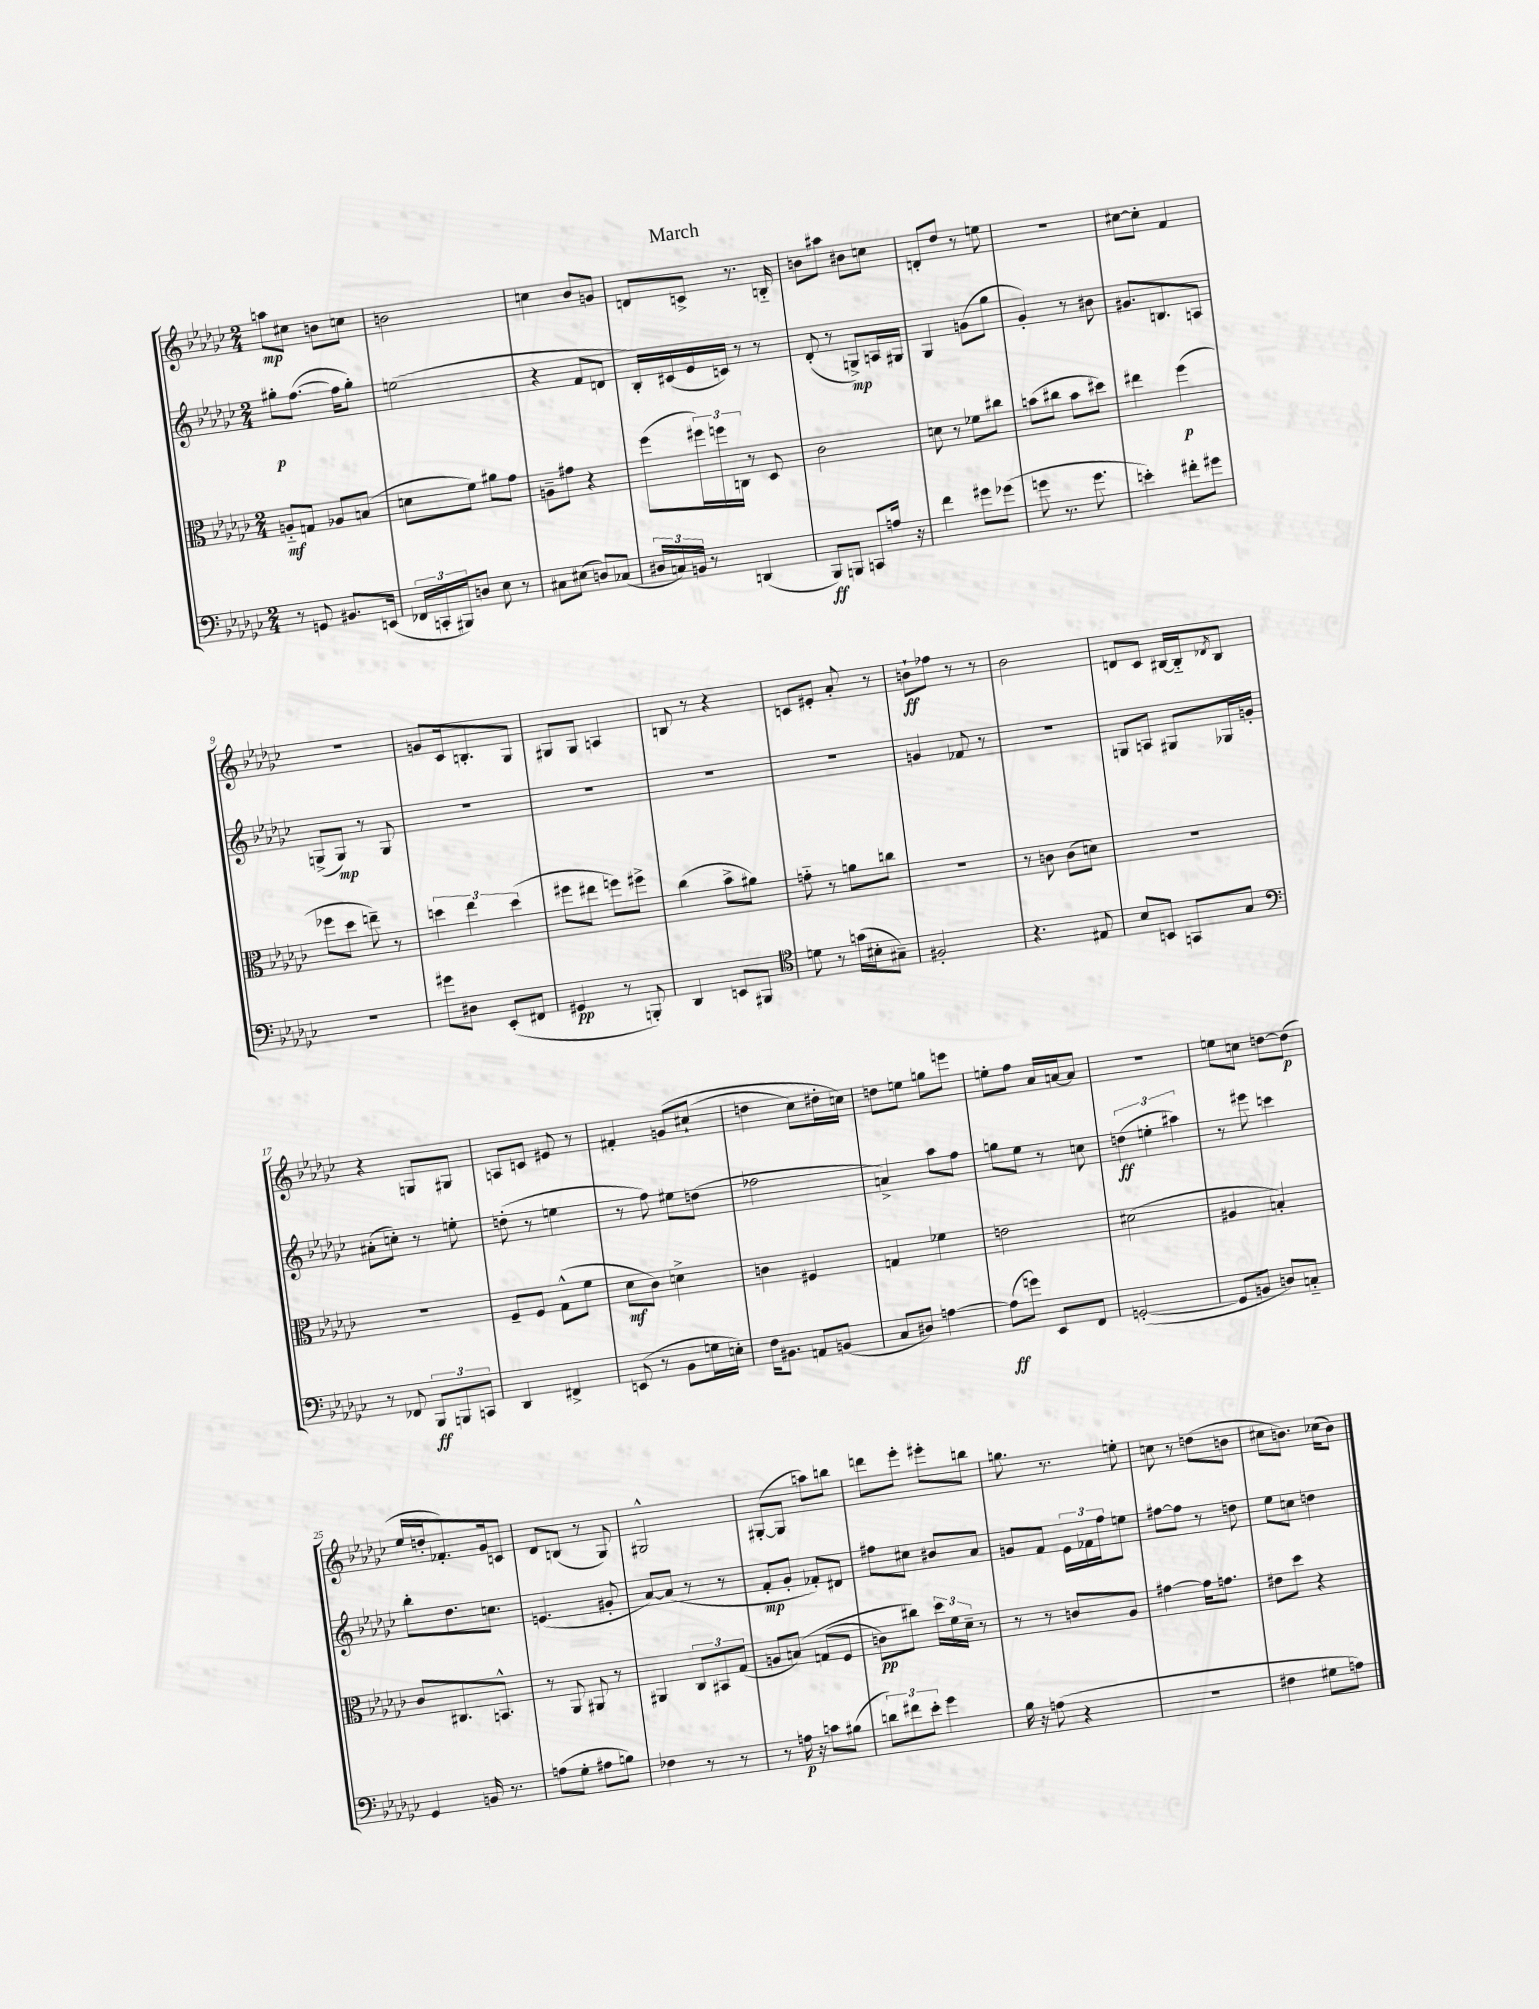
\header { title = "March" }
<<
\new StaffGroup <<
\new Staff = "s0" {
    \clef treble \key ges \major \numericTimeSignature \time 2/4
    a''8\mp cis''8 b'8 c''8 |
    b'2 |
    c''4 bes'8 g'8 |
    d'8 c'8-> r8. b16-_ |
    b'8 ais''8 bis'8 c''8 |
    d'8-. des''8 r8 e''8 |
    r2 |
    cis''8~ cis''8-. f'4 |
    r2 |
    g'8 ces'16 b8.-. ges8 |
    gis8 gis8 a4 |
    b8 r8 r4 |
    c'8 eis'8-. aes'8-. r8 |
    b'8-!\ff fes''8 r8 r8 |
    bes'2 |
    d'8 ces'8 bis16~ bis16-_ \acciaccatura { des'8 } bis8 |
    r4 g8 gis8 |
    a8 c'8 eis'8 r8 |
    fis'4-. g'8\( cis''8-!( |
    d''4 ces''8) dis''16-. c''16\) |
    d''8 e''8 g''8 e'''8 |
    e''8-. f''8 aes'16 a'16~ a'8 |
    r2 |
    e''8 c''8 d''8~ d''8\p( |
    ees''16 d''16-. fes'8.-.) ges'16 c'8 |
    des'8 b8( r8 ges8) |
    gis2-^ |
    gis8~-.( gis8 a''8) b''8 |
    d'''8 ees'''8-. eis'''8-. b''8 |
    g''8. r8. e''8-. |
    c''8 r8 d''8( b'8 |
    cis''8 b'8.) ces''16( b'8) \bar "|." |
}
\new Staff = "s1" {
    \clef treble \key ges \major \numericTimeSignature \time 2/4
    gis''8-.\p f''8.~( f''16 gis''8-.) |
    e''2( |
    r4 f'8 d'8 |
    bes16-.) cis'16( ees'16 c'16) r8 r8 |
    des'8-.( r8 g8->\mp) a16 gis16 |
    ges4 g'8( ges''8 |
    ges'4-.) r8 bis'8 |
    gis'8. b8. a8 |
    g8->( g8\mp) r8 g8 |
    R2 |
    R2 |
    R2 |
    R2 |
    g'4 fes'8 r8 |
    R2 |
    g8 a8 gis8 ges16 g'16-. |
    ais'8-.( c''8-.) r8 e''8-. |
    d''8-.( r8 e''4 |
    r8 f''8) eis''8 d''8( |
    fes''2 |
    a'4->) aes''8 f''8 |
    g''8 ees''8 r8 c''8 |
    \tuplet 3/2 { d''4\ff( e''4-. ais''4) } |
    r8 eis'''8 c'''4 |
    bes''8-. des''8. c''8. |
    e'4.( gis'8-. |
    aes'8~) aes'8( r8 r8 |
    f'8-.\mp ges'8-. fes'8-.) dis'8 |
    fis''8 cis''8 bis'8 aes'8 |
    g'8 f'8 \tuplet 3/2 { ees'16 fes'16 f''16 } e''8 |
    fis''8~ fis''8 r8 d''8 |
    ees''8 c''8 d''4 \bar "|." |
}
\new Staff = "s2" {
    \clef alto \key ges \major \numericTimeSignature \time 2/4
    a8-_\mf g8 aes8 b8( |
    d'8 f'8) ais'8 ges'8 |
    a8-- gis'8 r4 |
    f''8( \tuplet 3/2 { fis''16) f''16 c16 } r8 des8 |
    ces'2 |
    d'8 r8 fes'8 cis''8 |
    b'8( cis''8 b'8 dis''8) |
    eis''4 f''4\p( |
    fes''8 des''8 e''8--) r8 |
    \tuplet 3/2 { d''4 ees''4 d''4( } |
    fis''8 eis''8 f''8) fis''8-> |
    ces''4( bes'8-> ais'8) |
    g'8-_ r8 a'8 c''8 |
    r2 |
    r8 c'8 c'8( d'8) |
    R2 |
    R2 |
    f8-- f8 ges8-^( f'8 |
    des'8\mf ces'8) d'4-> |
    c'4 fis4 |
    g4 fes'4 |
    e'2 |
    dis'2( |
    ais4 b4-.) |
    ces'8 cis8. b,8.-^ |
    r8 aes,8 ais,8 r8 |
    ais,4 \tuplet 3/2 { ces8 bis,8 ges8( } |
    a8 b8)\( g8( f8 |
    c'8\pp) cis''8\) \tuplet 3/2 { des''16 f'16 des'16-- } r8 |
    r8 r8 c'8 aes8 |
    gis'4~ gis'16 g'8. |
    eis'8 des''8 r4 \bar "|." |
}
\new Staff = "s3" {
    \clef bass \key ges \major \numericTimeSignature \time 2/4
    r8 g,8 bis,8. e,16( |
    \tuplet 3/2 { fes,16 c,16-. bis,,16) } d8 ees8 r8 |
    cis8 eis8( d8) ces8( |
    \tuplet 3/2 { dis16 c16) b,16 } r8 d,4( |
    bes,,8\ff) b,,8 c,8 a16 r16 |
    f'4 gis'8 ges'8( |
    g'8 r8. g'8. |
    e'4-.) fis'8-. gis'8 |
    R2 |
    gis'8 dis8 ees,8-.( fis,8 |
    gis,4\pp r8 b,,8-.) |
    des,4 e,8 bis,,8 |
    \clef tenor d'8 r8 g'16( bis16-. gis8--) |
    fis2-. |
    r4. eis8 |
    bes8 b,8 g,8 ges8 |
    \clef bass r8 fes,8 \tuplet 3/2 { bes,,8\ff b,,8 c,8 } |
    des,4 fis,4-> |
    e,8( r8 bes,8 g16 e16-.) |
    f16 bis,8. a,8 b,8( |
    ces8 dis8) a4~ |
    a8\ff( g'8) ees,8 f,8 |
    g,2~-.( |
    g,8 b,8 d8) c8-_ |
    ges,4 b,16 r8. |
    a8( ges8-. ais8 b8) |
    fes4 r8 r8 |
    r8 a16\p r16 c'8 bis8( |
    \tuplet 3/2 { d'8) fis'8 ees'8-. } ges'4 |
    bes16 r16 a8( r4 |
    R2 |
    fis4 gis8 a8) \bar "|." |
}
>>
>>
